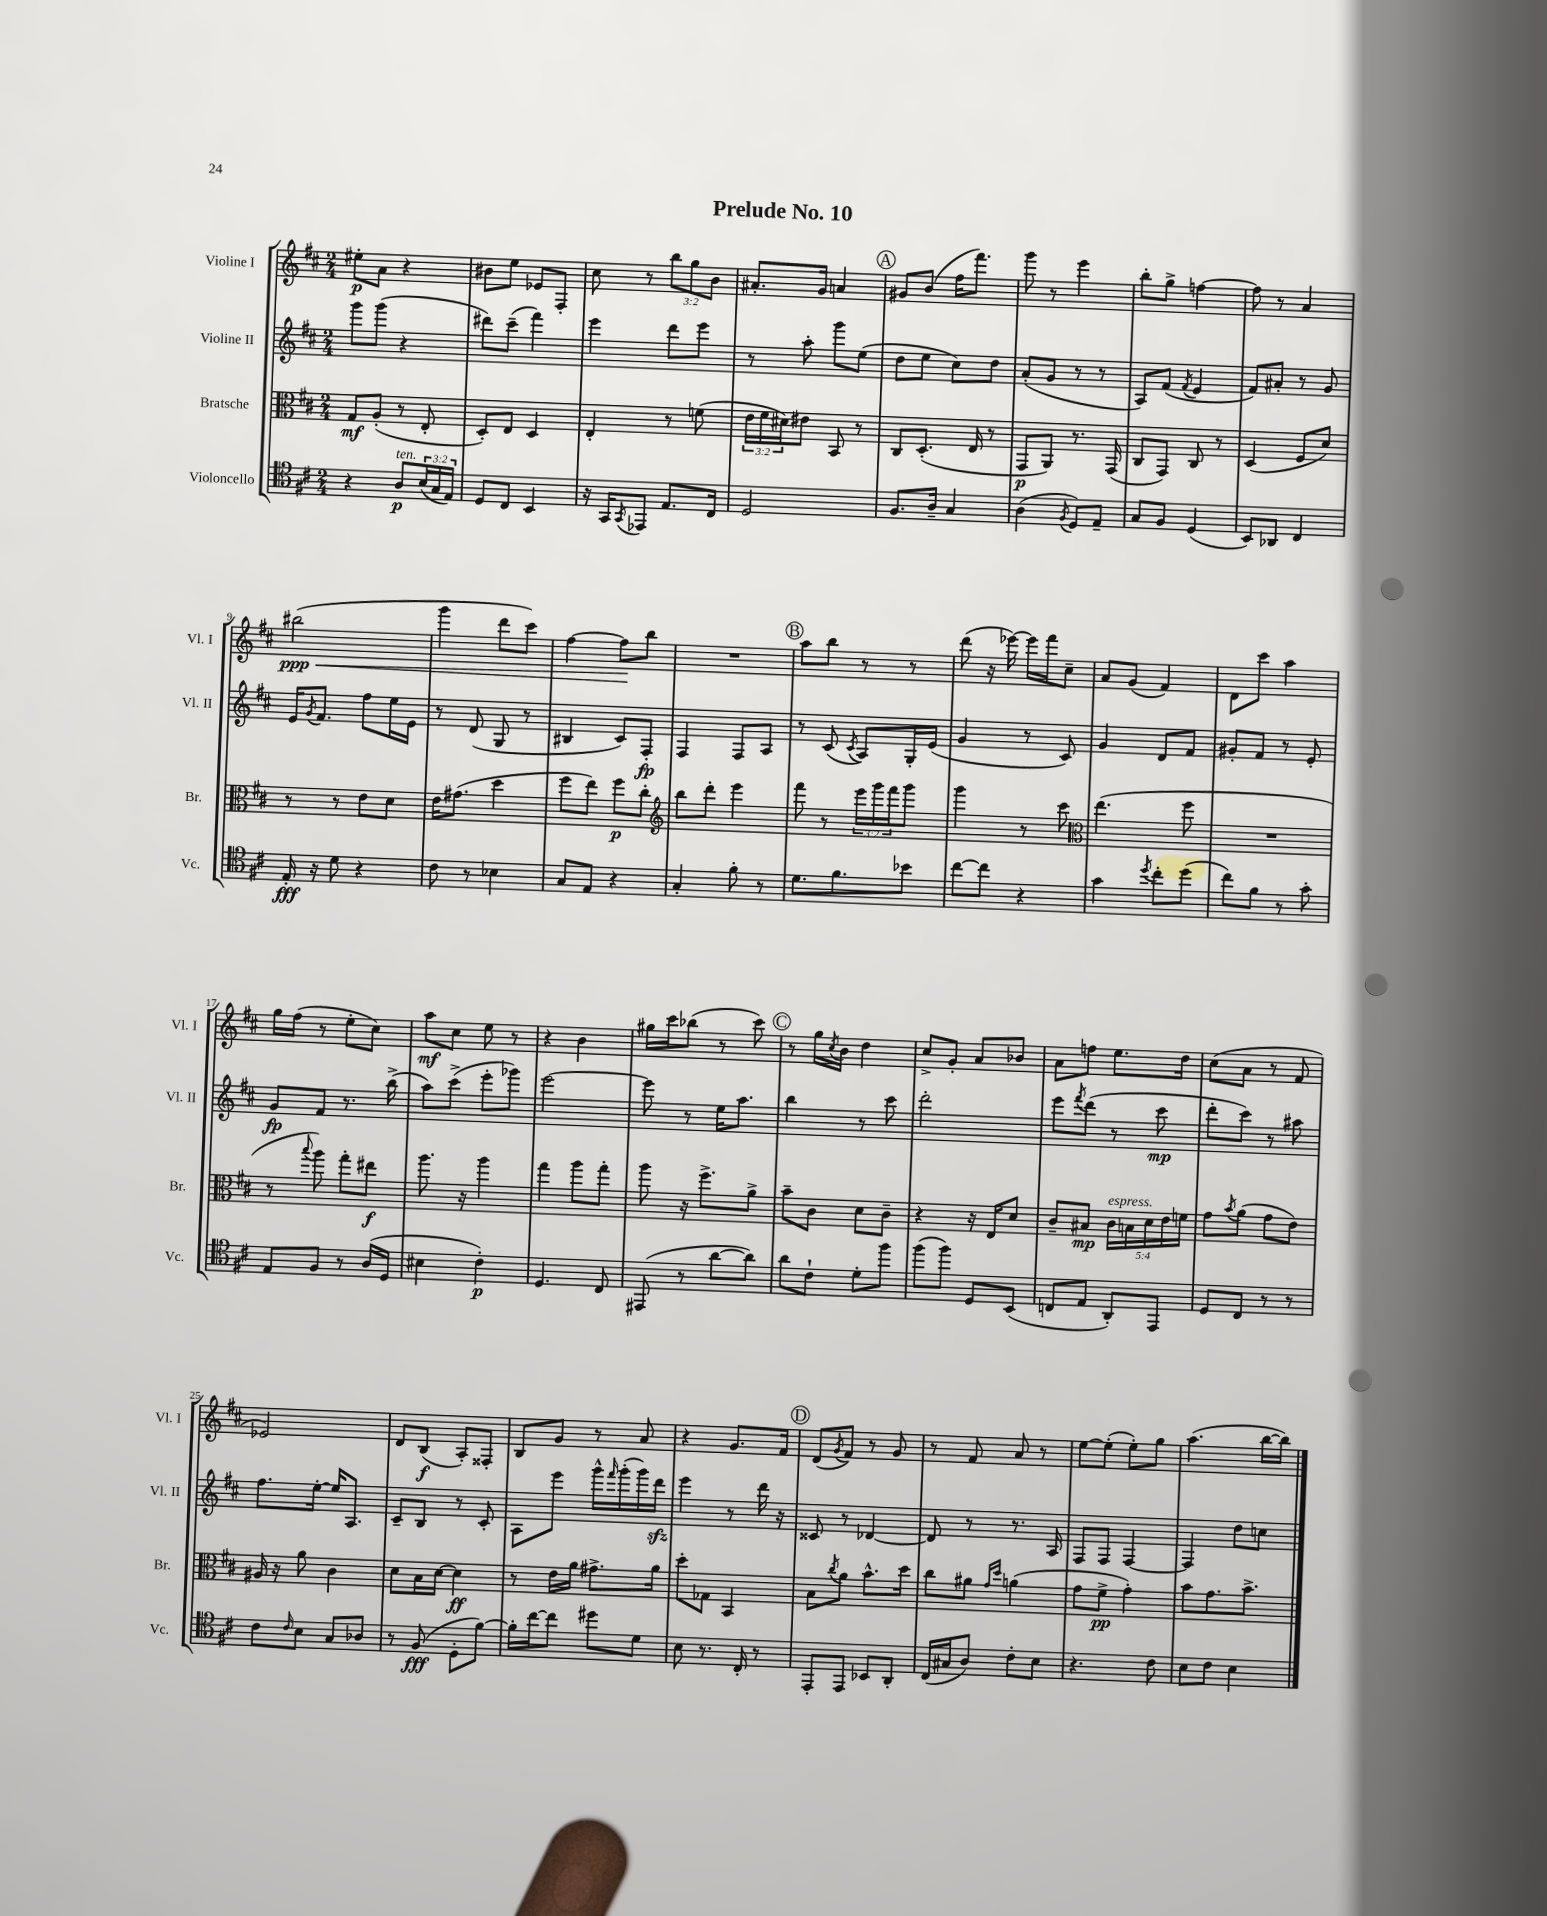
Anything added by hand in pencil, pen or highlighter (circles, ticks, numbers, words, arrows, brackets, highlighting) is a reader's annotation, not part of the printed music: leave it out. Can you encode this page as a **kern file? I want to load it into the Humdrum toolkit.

**kern	**kern	**kern	**kern
*staff4	*staff3	*staff2	*staff1
*clefC4	*clefC3	*clefG2	*clefG2
*k[f#c#]	*k[f#c#]	*k[f#c#]	*k[f#c#]
*M2/4	*M2/4	*M2/4	*M2/4
4r	8G/L	8ggg\L	8ee#'\L
.	(8A'/J	(8ggg\J	8a\J
8A/L	8r	4r	4r
(24B/L	8E'/	.	.
24G/	.	.	.
24E/JJ)	.	.	.
=	=	=	=
8D/L	8D'/L)	8ddd#\L)	8b#\L
8C#/J	8E/J	(8ccc#~\J	8ee\J
4BB/	4D/	4fff#\)	8e-/L
.	.	.	8F#'/J
=	=	=	=
16r	4E'/	4eee\	8cc#\
16GG/LK	.	.	.
8qGG/	.	.	.
8EE-/J	.	.	8r
8.E/L	8r	8ddd\L	12bb\L
.	.	.	12gg\
.	(8f\	8eee\J	.
.	.	.	12b\J
16C#/Jk	.	.	.
=	=	=	=
2D/	24e\LL	8r	8.a#'/L
.	24f#\	.	.
.	24d#\J)	.	.
.	8e#\J	8aa'\	.
.	.	.	16g/Jk
.	8BB/	8ggg\L	4a/
.	8r	(8ee\J	.
=	=	=	=
8.F#/L	8C#/L	8dd\L	8g#/L
.	(8.D'/J	8ee\J	(8b/J
16A~/Jk	.	.	.
4G/	.	8cc#\L)	16ff#\LK
.	16E/	.	8.fff#\J)
.	8r	8dd\J	.
=	=	=	=
(4A\	8GG/L	(8a'/L	8ggg\
.	8AA/J)	8g/J	8r
8qF#/	.	.	.
8D/L)	8.r	8r	4eee\
8E~/J	.	8r	.
.	(16GG/	.	.
=	=	=	=
8G/L	8C#/L	8A/L)	8bb'\L
8F#/J	8GG/J)	(8f#/J	8gg^\J
.	.	8qf#/	.
(4D/	8C#/	4e/	[4ff\
.	8r	.	.
=	=	=	=
8BB/L)	(4D/	8f#/L)	8ff\]
8AA-/J	.	8a#'/J	8r
4C#/	8F#/L	8r	4a/
.	8d/J)	8g/	.
=	=	=	=
16E'/	8r	16e/LK	(2bb#\
.	.	8qg/	.
16r	.	8.f#/J	.
8d\	8r	.	.
4r	8e\L	8ff#\L	.
.	8d\J	16ee\L	.
.	.	16e\JJ	.
=	=	=	=
8c#\	16e\LK	8r	4ggg\
.	(8.g#\J	.	.
8r	.	(8d/	.
4B-\	4dd\	8G/	8ddd\L
.	.	8r	8ccc#\J)
=	=	=	=
8G/L	8ff#\L	4B#/	[4ff#\
8E/J	8ee\J)	.	.
4r	8ff#\L	8c#/L)	8ff#\]L
.	8cc#'\J	8F#'/J	8bb\J
=	=	=	=
*	*clefG2	*	*
4G'/	8bb\L	4F#/	2r
.	8ddd'\J	.	.
8f#'\	4eee\	8F#/L	.
8r	.	8A/J	.
=	=	=	=
8.d\L	8fff#\	8r	8aa\L
.	8r	(8c#/	8bb\J
8.f#\	.	.	.
.	.	8qc#/	.
.	24eee\LL	8A/L)	8r
.	24ggg\	.	.
.	24fff#\J	.	.
8b-\J	8ggg\J	16G'/L	8r
.	.	(16e/JJ	.
=	=	=	=
[8cc#\L	4ggg\	4g/	(8ddd\
8cc#\]J	.	.	16r
.	.	.	[16eee-\)
4r	8r	8r	16eee-\]LL
.	.	.	16fff#\J
.	8ccc#\	8c#/)	8cc#~\J
=	=	=	=
*	*clefC3	*	*
4g\	(4.ee\	4g/	8a/L
.	.	.	(8g/J
8qdd/	.	.	.
8cc#'\L	.	8d/L	4f#/)
(8dd\J	8ff#\	8f#/J	.
=	=	=	=
8cc#\L)	2r	8g#'/L	8d\L
8f#\J	.	8f#/J	8ccc#\J
8r	.	8r	4aa\
8g'\	.	8e'/	.
=	=	=	=
8E/L	8r	8g/L	16gg\LL
.	.	.	(16ff#\JJ
.	8qqbb/	.	.
8F#/J	8aa\)	8f#/J	8r
8r	8gg'\L	8.r	8ee'\L
(16A/LL	8ee#\J	.	8cc#\J)
16D/JJ	.	(16bb^\	.
=	=	=	=
4B#\	8.aa\	8aa\L)	8aa\L
.	.	(8ccc#^\J	8cc#\J
.	16r	.	.
4c#'\)	4aa\	8eee'\L	8ee\
.	.	8ggg-\J)	8r
=	=	=	=
4.D/	4gg\	[2eee\	4r
.	8aa\L	.	4b\
8C#/	8gg'\J	.	.
=	=	=	=
(8EE#/	8aa\	8eee\]	16gg#\LL
.	.	.	16ccc#\J
8r	16r	8r	(8bb-\J
.	8.ff#^\L	.	.
[8a\L	.	16ee\LK	8r
.	.	8.aa\J	.
8a\]J)	8a^\J	.	8ccc#\)
=	=	=	=
8a\L	8b~\L	4bb\	8r
8c#`\J	8c#\J	.	16gg\LL
.	.	.	8qcc#/
.	.	.	16b\JJ
8d'\L	8d\L	8r	4dd\
8ff#\J	8c#~\J	8ccc#\	.
=	=	=	=
(8ff#\L	4r	2ddd'\	8cc#^/L
8ff#\J)	.	.	8g'/J
8D/L	16r	.	8a/L
.	16E/LK	.	.
(8BB/J	8d/J	.	8b-/J
=	=	=	=
8C/L	8c#~/L	8eee\L	8a\L
.	.	8qfff#/	.
8E/J	8B#/J	(8ddd\J	8ff\J
8AA'/L)	20c#\LL	8r	8.ee\L
.	20B\	.	.
.	20d\	.	.
8EE/J	.	8ccc#\	.
.	20e\	.	.
.	.	.	16dd\Jk
.	20f\JJ	.	.
=	=	=	=
8D/L	8g\L	8ddd'\L	(8cc#\L
.	8qb/	.	.
8C#/J	(8a\J	8ccc#\J)	8a\J
8r	8g\L	8r	8r
8r	8e\J)	8aa#\	8f#/
=	=	=	=
8c#\L	16A#/	8.ff#\L	2e-/)
.	16r	.	.
16qqc#/	.	.	.
8B\J	8a\	.	.
.	.	[16ee'\Jk	.
8G/L	4c#\	16ee/]LK	.
.	.	8.A/J	.
8A-/J	.	.	.
=	=	=	=
8r	8d\L	8c#~/L	8d/L
(8F#/	16B\L	8B/J	(8B/J
.	[16d\JJ	.	.
8D'\L	4d\]	8r	8A'/L)
[8f#\J)	.	8c#'/	8F##'/J
=	=	=	=
16f#'\]LL	8r	8A\L	8B/L
[16cc#\J	.	.	.
8cc#\]J	16e\LL	8eee\J	8g/J
.	16a\JJ	.	.
8dd#\L	8.g#^\L	16ggg^^\LL	8r
.	.	16qqfff#/	.
.	.	(16ggg'\	.
8d\J	.	16ggg\)	8a/
.	16a\Jk	16ddd\JJ	.
=	=	=	=
8B\	8dd'\L	4eee\	4r
8.r	8G-\J	.	.
.	4BB/	8r	8.g/L
16C#'/	.	.	.
8r	.	16ddd\	.
.	.	16r	16f#/Jk
=	=	=	=
8EE'/L	8B\L	8c##/	(8d/L
.	8qcc#/	.	8qg/
8EE/J	8a\J	8r	8f#/J)
8BB-/L	8.b^^\L	[4d-/	8r
8AA'/J	.	.	8g/
.	16dd\Jk	.	.
=	=	=	=
(16C#/LL	8cc#\L	8d-/]	8r
16G#/J	.	.	.
8A/J)	8a#\J	8r	8f#/
.	16qqg/LL	.	.
.	16qqdd/JJ	.	.
8c#'\L	(4a\	8.r	8a/
8B\J	.	.	8r
.	.	16A/	.
=	=	=	=
4.r	8g\L	8F#/L	[8ee\L
.	8f#^\J	8F#/J	(8ee'\]J
.	4g'\)	[4F#/	8ee'\L)
8c#\	.	.	8gg\J
=	=	=	=
8B\L	8b\L	4F#/]	(4.aa\
8c#\J	8.g\	.	.
4B\	.	8dd\L	.
.	8.b^\J	.	.
.	.	8cc\J	[16bb\LL
.	.	.	16bb\]JJ)
==	==	==	==
*-	*-	*-	*-
